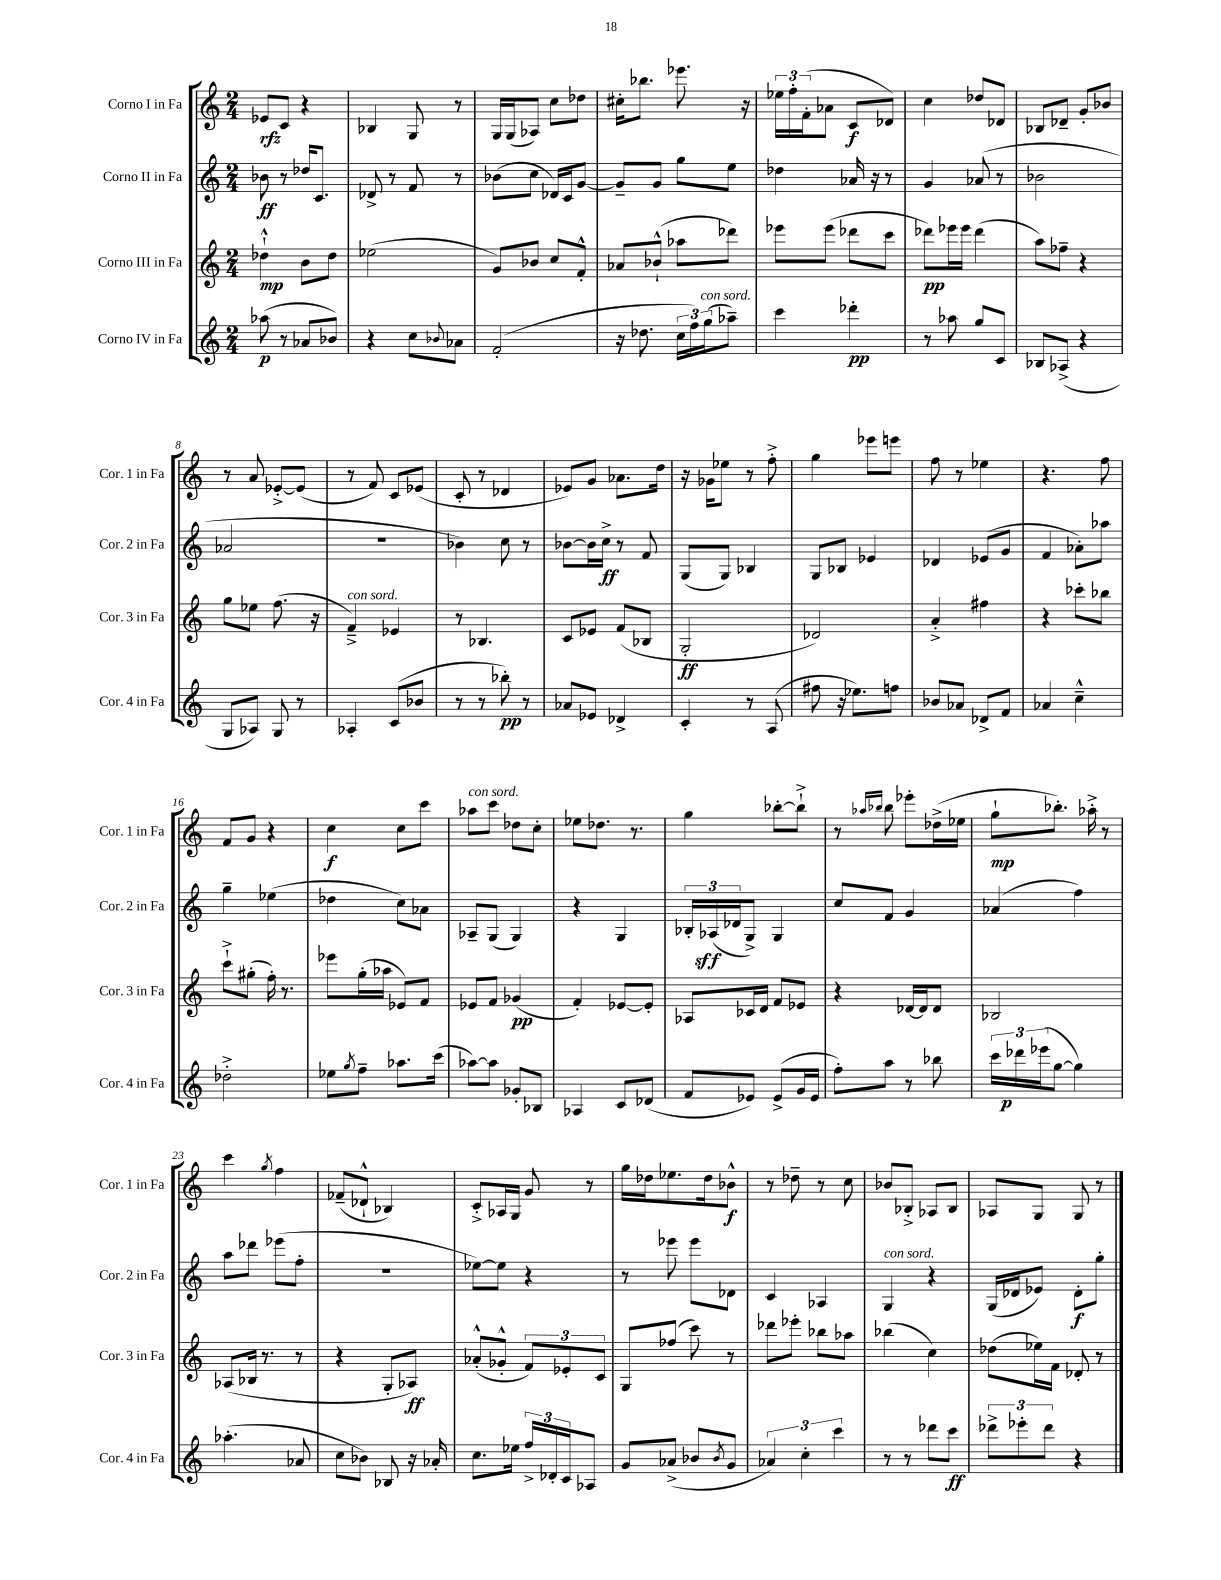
<<
\new StaffGroup <<
\new Staff = "s0" \with { instrumentName = "Corno I in Fa" shortInstrumentName = "Cor. 1 in Fa" } {
    \clef treble \key c \major \numericTimeSignature \time 2/4
    ees'8\rfz c'8 r4 |
    bes4 g8 r8 |
    g16 g16( aes8) c''8 des''8 |
    cis''16-. bes''8. ees'''8. r16 |
    \tuplet 3/2 { ees''16 f''16-. f'16-.( } aes'8 c'8\f des'8) |
    c''4 des''8 des'8 |
    bes8 des'8-- g'8-. bes'8 |
    r8 a'8 ees'8~-.-> ees'8( |
    r8 f'8) c'8 ees'8( |
    c'8-. r8 des'4 |
    ees'8) g'8 aes'8. d''16 |
    r16 ges'16 ees''8 r8 f''8-.-> |
    g''4 ees'''8 e'''8 |
    f''8 r8 ees''4 |
    r4. f''8 |
    f'8 g'8 r4 |
    c''4\f c''8 c'''8 |
    aes''8^\markup { \italic "con sord." } c'''8 des''8 c''8-. |
    ees''8 des''8. r8. |
    g''4 bes''8~-. bes''8-!-> |
    r8 \grace { aes''16 bes''16 } bes''8 ees'''8-. des''16->( ees''16 |
    g''8-!\mp bes''8.-.) aes''16-.-> r8 |
    c'''4 \acciaccatura { g''8 } f''4 |
    fes'8--( des'8-!-^ bes4) |
    c'8-.-> aes16 g16 g'8 r8 |
    g''16 des''16 ees''8. des''16 bes'8-^\f |
    r8 des''8-- r8 c''8 |
    bes'8 bes8-.-> aes8 bes8 |
    aes8 g8 g8 r8 \bar "|." |
}
\new Staff = "s1" \with { instrumentName = "Corno II in Fa" shortInstrumentName = "Cor. 2 in Fa" } {
    \clef treble \key c \major \numericTimeSignature \time 2/4
    bes'8\ff r8 des''16 c'8. |
    des'8-> r8 f'8 r8 |
    bes'8( c''8 des'16) c'16 g'8~ |
    g'8-- g'8 g''8 e''8 |
    des''4 aes'16 r16 r8 |
    g'4 aes'8( r8 |
    bes'2 |
    aes'2 |
    r2 |
    bes'4) c''8 r8 |
    bes'8~ bes'16 c''16->\ff r8 f'8 |
    g8( g8) bes4 |
    g8 bes8 ees'4 |
    des'4 ees'8( g'8 |
    f'4 aes'8-.) aes''8 |
    g''4-- ees''4( |
    des''4 c''8) aes'8 |
    aes8-- g8( g4) |
    r4 g4 |
    \tuplet 3/2 { bes16-. aes16\sff( des'16 } g8->) g4 |
    c''8 f'8 g'4 |
    aes'4( f''4) |
    a''8 des'''8 ees'''8( f''8-. |
    r2 |
    ees''8~) ees''8 r4 |
    r8 ees'''8 ees'''8 des'8 |
    c'4 aes4 |
    g4^\markup { \italic "con sord." } r4 |
    g16( des'16 ees'8) des'8-.\f g''8-. \bar "|." |
}
\new Staff = "s2" \with { instrumentName = "Corno III in Fa" shortInstrumentName = "Cor. 3 in Fa" } {
    \clef treble \key c \major \numericTimeSignature \time 2/4
    des''4-!-^\mp b'8 des''8 |
    ees''2( |
    g'8) bes'8 c''8 f'8-.-^ |
    aes'8 bes'8-!-^( aes''8 des'''8) |
    ees'''8 ees'''8( des'''8 c'''8 |
    des'''8\pp) ees'''16 ees'''16 des'''4( |
    a''8) fes''8-- r4 |
    g''8 ees''8 f''8.( r16 |
    f'4--->^\markup { \italic "con sord." }) ees'4 |
    r8 bes4. |
    c'8 ees'8 f'8( bes8 |
    g2-.\ff |
    des'2) |
    a'4-.-> fis''4 |
    r4 ces'''8-. bes''8 |
    c'''8-!-> gis''8-.( f''16-.) r8. |
    ees'''8 g''16-.( aes''16 ees'8) f'8 |
    ees'8 f'8 ges'4\pp( |
    f'4-.) ees'8~ ees'8-. |
    aes8 ces'16 d'16 f'8 ees'8 |
    r4 des'16~ des'16 des'8 |
    bes2 |
    aes8( bes16 r8. r8 |
    r4 g8-. aes8\ff) |
    aes'8-.-^( ges'8-.-^ \tuplet 3/2 { f'8) ees'8-. c'8 } |
    g8 fes''8( c'''8) r8 |
    des'''8 ees'''8-. bes''8 aes''8 |
    bes''4( c''4) |
    des''8( ees''16) f'16 des'8-. r8 \bar "|." |
}
\new Staff = "s3" \with { instrumentName = "Corno IV in Fa" shortInstrumentName = "Cor. 4 in Fa" } {
    \clef treble \key c \major \numericTimeSignature \time 2/4
    aes''8\p( r8 aes'8 bes'8) |
    r4 c''8 \appoggiatura { bes'8 } aes'8 |
    f'2-.( |
    r16 des''8. \tuplet 3/2 { c''16 f''16) g''16^\markup { \italic "con sord." }( } aes''8--) |
    c'''4 des'''4-.\pp |
    r8 aes''8 g''8 c'8 |
    bes8 aes8->( r4 |
    g8 aes8) g8 r8 |
    aes4-. c'8( bes'8 |
    r8 r8 bes''8-.\pp) r8 |
    aes'8 ees'8 des'4-> |
    c'4-. r8 a8( |
    fis''8 r16 ees''8.) f''8 |
    bes'8 aes'8 des'8-> f'8 |
    aes'4 c''4---^ |
    des''2-.-> |
    ees''8 \acciaccatura { g''8 } f''8-- aes''8. c'''16( |
    aes''8~) aes''8 ges'8-. bes8 |
    aes4 c'8 des'8( |
    f'8 ees'8) ees'8->( g'16 ees'16 |
    f''8-.) a''8 r8 bes''8 |
    \tuplet 3/2 { c'''16 des'''16\p ees'''16( } g''8~ g''4) |
    aes''4.-.( aes'8 |
    c''8 bes'8) bes8 r16 aes'16-. |
    c''8. ees''16 \tuplet 3/2 { f''16-> des'16-. c'16 } aes8 |
    g'8 aes'8->( bes'8 \acciaccatura { bes'8 } g'8 |
    \tuplet 3/2 { aes'4) c''4-. c'''4 } |
    r8 r8 des'''8 c'''8\ff |
    \tuplet 3/2 { des'''8-> ees'''8-. des'''8 } r4 \bar "|." |
}
>>
>>
